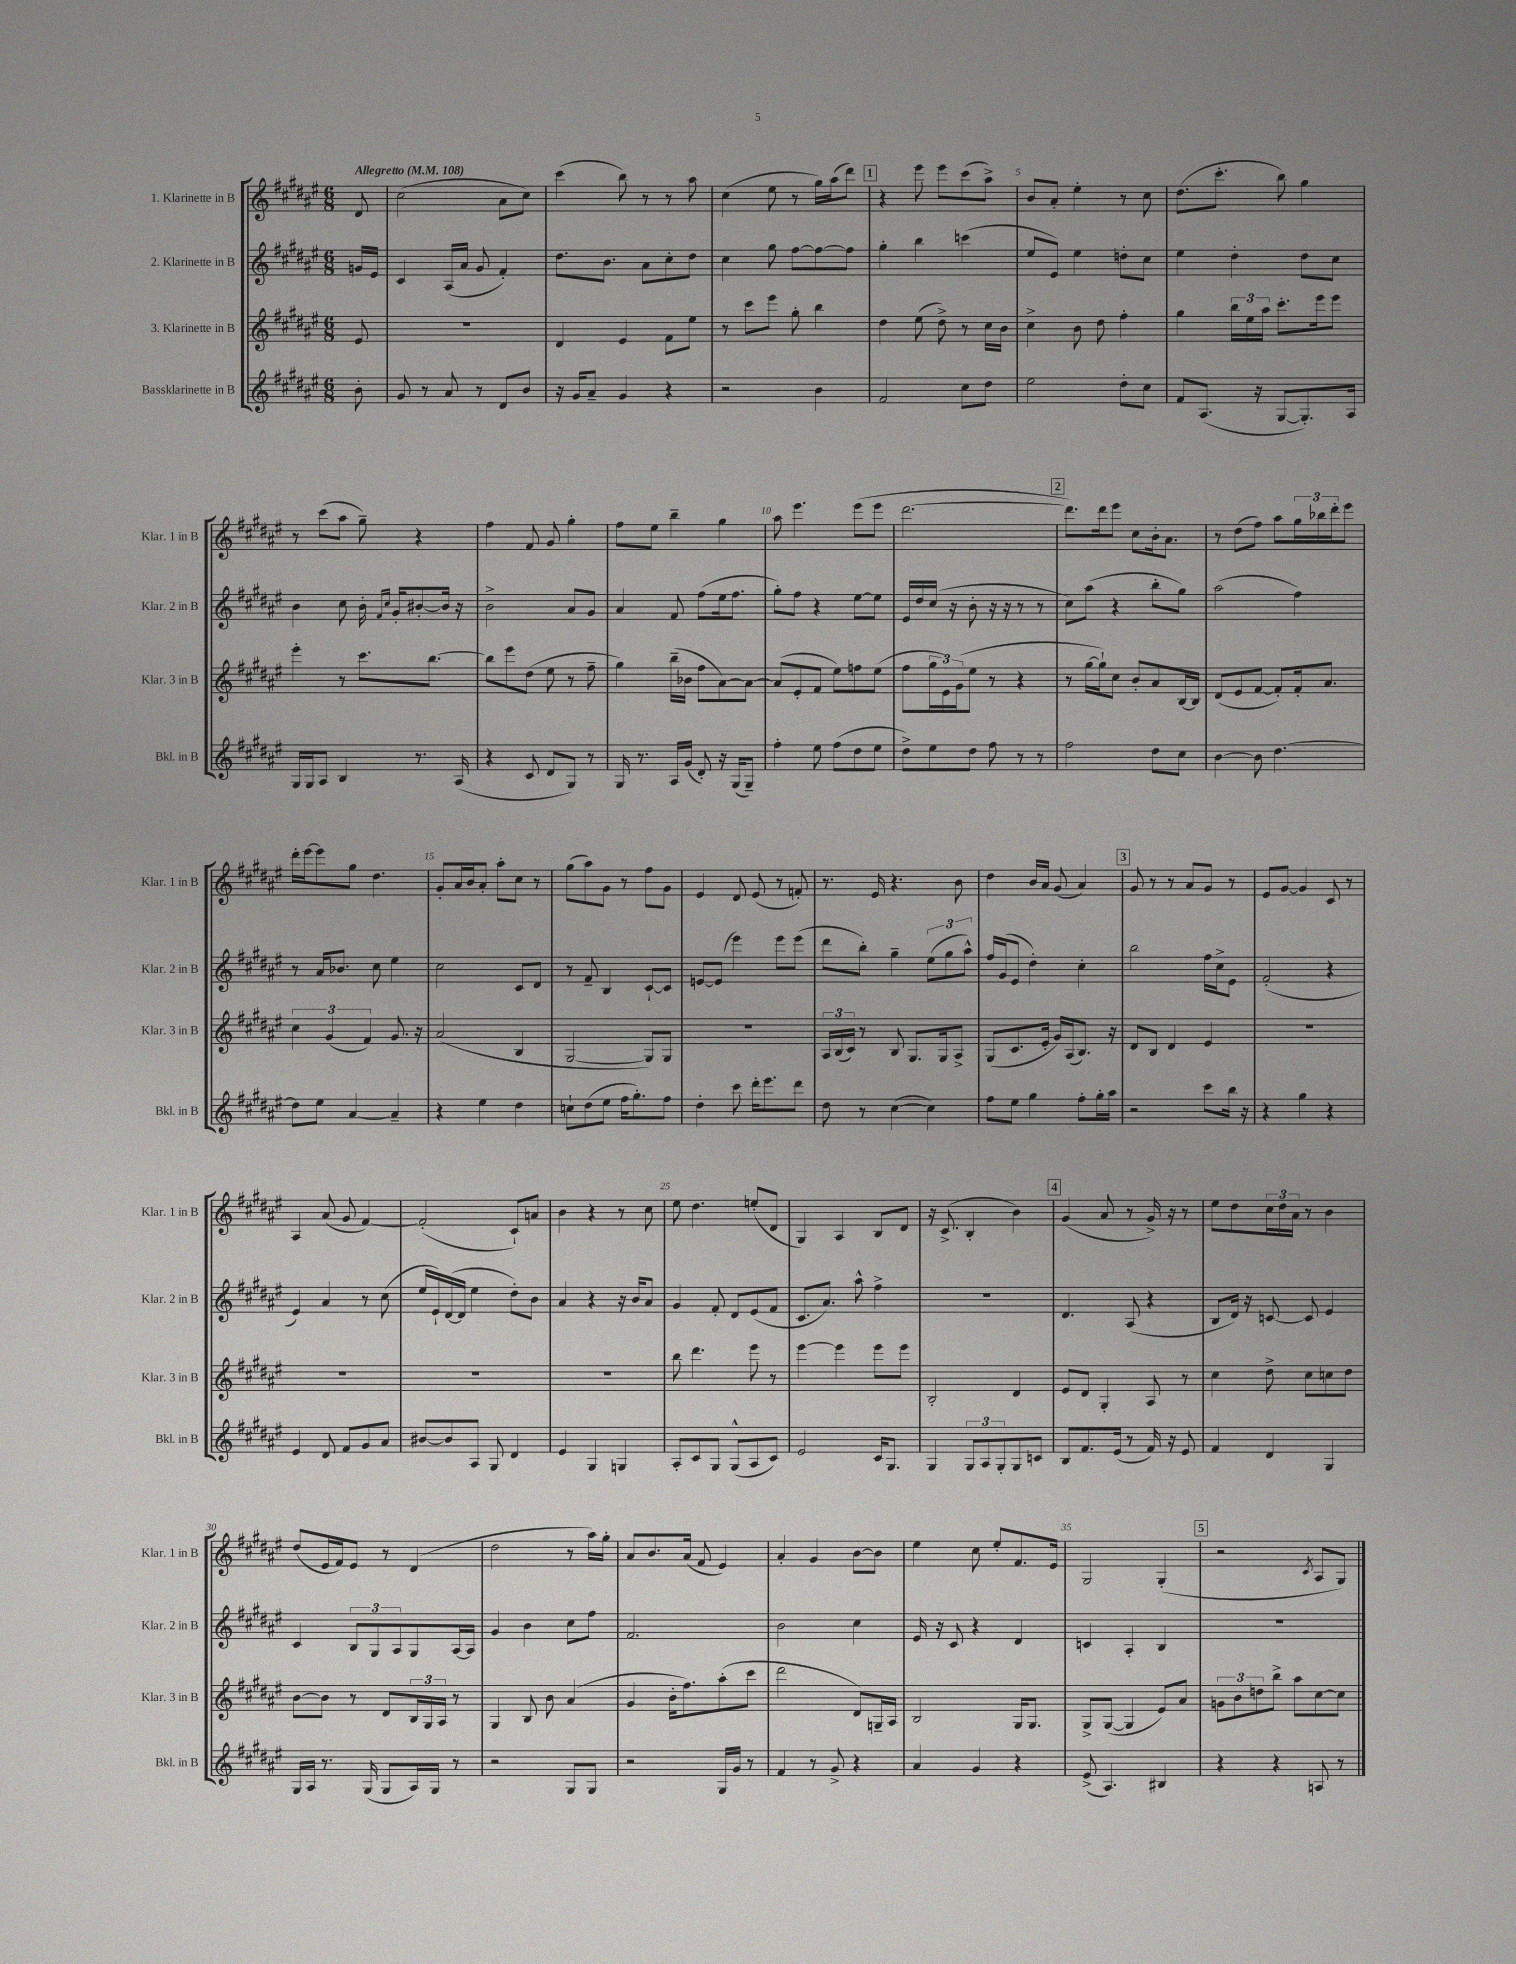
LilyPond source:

<<
\new StaffGroup <<
\new Staff = "s0" \with { instrumentName = "1. Klarinette in B" shortInstrumentName = "Klar. 1 in B" } {
    \clef treble \key fis \major \numericTimeSignature \time 6/8 \partial 8 \tempo "Allegretto" 4 = 108
    dis'8 |
    cis''2( ais'8 cis''8) |
    cis'''4( b''8) r8 r8 ais''8 |
    cis''4( eis''8 r8 gis''16) ais''16( dis'''8) |
    \mark \markup { \box "1" } r4 eis'''8 eis'''8 cis'''8( ais''8->) |
    b'8 ais'8-. eis''4-. r8 cis''8 |
    dis''8.( cis'''8.-. b''8) gis''4 |
    r8 cis'''8( ais''8 gis''8--) r4 |
    fis''4 fis'8 gis'8 gis''4-. |
    fis''8 eis''8 b''4-- gis''4 |
    ais''8 eis'''4. eis'''8( eis'''8 |
    dis'''2.~ |
    \mark \markup { \box "2" } dis'''8.) dis'''16 eis'''8 cis''8 b'16-. ais'8. |
    r8 dis''8( fis''8) ais''8 \tuplet 3/2 { gis''16 bes''16 dis'''16-. } eis'''8 |
    dis'''16-. eis'''16~ eis'''8 gis''8 dis''4. |
    gis'8-. ais'16 b'16 ais'8-. ais''8-. cis''8 r8 |
    gis''8( ais''8) gis'8 r8 fis''8 gis'8 |
    eis'4 dis'8 eis'8( r8 f'8-.) |
    r8. eis'16 r4. b'8 |
    dis''4 b'16 ais'16 gis'8( ais'4) |
    \mark \markup { \box "3" } gis'8 r8 r8 ais'8 gis'8 r8 |
    eis'8 gis'8~ gis'4 cis'8 r8 |
    ais4 ais'8( gis'8 fis'4~) |
    fis'2-.( cis'8-!) a'8 |
    b'4 r4 r8 cis''8 |
    eis''8 dis''4. e''8-.( dis'8 |
    gis4) ais4 b8 dis'8 |
    r16 cis'8.->( b4-. b'4) |
    \mark \markup { \box "4" } gis'4( ais'8 r8 gis'16->) r16 r8 |
    eis''8 dis''8 \tuplet 3/2 { cis''16 dis''16 ais'16 } r8 b'4 |
    dis''8( eis'16 fis'16) eis'8 r8 dis'4( |
    dis''2 r8 ais''16) gis''16-. |
    ais'8 b'8. ais'16( fis'8 eis'4) |
    ais'4-. gis'4 b'8~ b'8 |
    eis''4 cis''8 eis''8-. fis'8. eis'16 |
    gis2 gis4-.( |
    \mark \markup { \box "5" } r2 \acciaccatura { cis'8 } ais8 gis8) \bar "|." |
}
\new Staff = "s1" \with { instrumentName = "2. Klarinette in B" shortInstrumentName = "Klar. 2 in B" } {
    \clef treble \key fis \major \numericTimeSignature \time 6/8 \partial 8
    g'16 eis'16 |
    cis'4 ais16( ais'16 gis'8 fis'4-.) |
    dis''8. b'8. ais'8 cis''8-. dis''8 |
    cis''4 gis''8 fis''8~ fis''8~ fis''8 |
    \mark \markup { \box "1" } gis''4-. b''4 c'''4( |
    eis''8 eis'8) eis''4 d''8-. cis''8 |
    eis''4 dis''4-. dis''8 cis''8 |
    b'4 cis''8 b'16-. \grace { fis'16 cis''16 } gis'16-. bis'8~-. bis'16 r16 |
    b'2-> ais'8 gis'8 |
    ais'4 fis'8 fis''8( eis''16 fis''8. |
    gis''8-.) fis''8 r4 eis''8~ eis''8 |
    eis'16 dis''16 cis''16( r16 b'8-. r16 r16 r8 r8 |
    \mark \markup { \box "2" } cis''8) ais''8( r4 b''8-. gis''8) |
    ais''2( fis''4) |
    r8 ais'16 bes'8. cis''8 eis''4 |
    cis''2 cis'8 dis'8 |
    r8 fis'8-- b4 cis'8~-! cis'8 |
    e'8~ e'8( eis'''4) eis'''8 eis'''8( |
    dis'''8 b''8-.) gis''4-- \tuplet 3/2 { eis''8( gis''8 ais''8-^) } |
    fis''16 gis'16( eis'8 dis''4-.) cis''4-. |
    \mark \markup { \box "3" } b''2 fis''16 cis''16-> eis'8 |
    fis'2-.( r4 |
    eis'4) ais'4 r8 cis''8( |
    eis''16 eis'16-!) dis'16~( dis'16 eis''4 dis''8-.) b'8 |
    ais'4 r4 r16 b'16 ais'8 |
    gis'4 fis'8-. dis'8 eis'8( fis'8 |
    cis'8. ais'8.) ais''8-^ fis''4-> |
    R2. |
    \mark \markup { \box "4" } dis'4. ais8( r4 |
    b8 dis'16) r16 c'8~ c'8 eis'4 |
    cis'4 \tuplet 3/2 { b8 gis8 ais8 } gis8 ais16~ ais16 |
    gis'4 b'4 cis''8 fis''8 |
    fis'2. |
    b'2 cis''4 |
    eis'16 r16 cis'8 r4 dis'4 |
    c'4 ais4-. b4 |
    \mark \markup { \box "5" } R2. \bar "|." |
}
\new Staff = "s2" \with { instrumentName = "3. Klarinette in B" shortInstrumentName = "Klar. 3 in B" } {
    \clef treble \key fis \major \numericTimeSignature \time 6/8 \partial 8
    eis'8 |
    R2. |
    dis'4 eis'4 fis'8 eis''8 |
    r8 cis'''8 eis'''8 gis''8-. b''4 |
    \mark \markup { \box "1" } dis''4 eis''8( dis''8->) r8 cis''16 b'16 |
    cis''4-> b'8 dis''8 fis''4-. |
    gis''4 \tuplet 3/2 { b''16 eis''16 ais''16 } cis'''8.-. eis'''16 eis'''8 |
    eis'''4-. r8 cis'''8. b''8.~ |
    b''8 eis'''8 dis''8( eis''8 r8 fis''8-- |
    gis''4) b''16--( bes'16 fis''8 ais'8~) ais'8~ |
    ais'8( eis'8-. fis'8 eis''8) f''8 eis''8( |
    fis''8 \tuplet 3/2 { gis''16 eis'16) gis'16( } eis''8 r8 r4 |
    \mark \markup { \box "2" } r8 gis''16~ gis''16-!) cis''8 b'8-. ais'8 b16~ b16 |
    dis'8( eis'8 fis'8~ fis'8-.) fis'16-. ais'8. |
    \tuplet 3/2 { cis''4 gis'4( fis'4) } gis'8. r16 |
    ais'2( b4 |
    gis2~ gis8) gis8 |
    R2. |
    \tuplet 3/2 { ais16 b16( cis'16) } r8 b8 gis8. gis16 ais8-> |
    gis8( cis'8. eis'16-. gis'16) ais16( b8.) r16 |
    \mark \markup { \box "3" } dis'8 b8 dis'4 eis'4 |
    R2. |
    R2. |
    R2. |
    R2. |
    b''8 dis'''4. eis'''8 r8 |
    eis'''4~ eis'''4 eis'''8 eis'''8 |
    b2-. dis'4 |
    \mark \markup { \box "4" } eis'8 dis'8 gis4-. ais8 r8 |
    cis''4 dis''8-> cis''8 c''8 dis''8 |
    b'8~ b'8 r8 dis'8 \tuplet 3/2 { b16 gis16 ais16 } r8 |
    gis4 b8 b'8 ais'4( |
    gis'4 b'16-. fis''8.) ais''8-.( cis'''8 |
    dis'''2 dis'8) g16-- ais16 |
    b2 gis16 gis8. |
    gis8-> gis8~( gis4 eis'8) ais'8 |
    \mark \markup { \box "5" } \tuplet 3/2 { g'8 b'8 d''8 } b''8-> ais''8 cis''8~ cis''8 \bar "|." |
}
\new Staff = "s3" \with { instrumentName = "Bassklarinette in B" shortInstrumentName = "Bkl. in B" } {
    \clef treble \key fis \major \numericTimeSignature \time 6/8 \partial 8
    b'8-. |
    gis'8 r8 ais'8 r8 dis'8 b'8 |
    r16 gis'16 ais'8-- gis'4 r4 |
    r2 b'4 |
    \mark \markup { \box "1" } fis'2 cis''8 dis''8 |
    eis''2 dis''8-. cis''8 |
    fis'8 ais8.( r16 gis8~ gis8.-.) ais16 |
    gis16 gis16 ais8 b4 r8. ais16( |
    r4 cis'8 dis'8 gis8) r8 |
    gis16 r8. ais16 gis'16( dis'8-.) r16 gis16( gis8--) |
    fis''4-. eis''8 fis''8( dis''8 eis''8 |
    dis''8->) eis''8 dis''8 fis''8 r8 r8 |
    \mark \markup { \box "2" } fis''2 dis''8 cis''8 |
    b'4~ b'8 dis''4.~ |
    dis''8 eis''8 ais'4~ ais'4-- |
    r4 eis''4 dis''4 |
    c''8-! dis''8( eis''8 fis''16 gis''8.-.) fis''8 |
    dis''4-. cis'''8 dis'''16-. eis'''8. dis'''8 |
    dis''8 r8 cis''4~( cis''4) |
    fis''8 eis''8 gis''4 fis''8-. gis''16-. ais''16 |
    \mark \markup { \box "3" } r2 cis'''8 b''16 r16 |
    r4 gis''4 r4 |
    eis'4 dis'8 fis'8 gis'8 ais'8 |
    bis'8~ bis'8 ais8 gis8 dis'4 |
    eis'4 gis4 g4 |
    ais8-. cis'8 gis8 gis8-^( ais8 cis'8) |
    eis'2 cis'16 gis8. |
    gis4 \tuplet 3/2 { gis8 ais8 gis8-. } gis8 c'8 |
    \mark \markup { \box "4" } b8 fis'8. eis'16( r8 fis'16) r16 eis'8 |
    fis'4 dis'4 gis4 |
    gis16 ais16 r8. gis16( gis8 ais16) gis16 r8 |
    r2 gis8 gis8 |
    r2 gis16 gis'16 r8 |
    fis'4 r8 gis'8-> r4 |
    ais'4 gis'4 r4 |
    eis'8->( ais4.) bis4 |
    \mark \markup { \box "5" } r4 r4 a8 r8 \bar "|." |
}
>>
>>
\layout { \context { \Score \override BarNumber.break-visibility = ##(#f #t #t) barNumberVisibility = #(every-nth-bar-number-visible 5) } }
